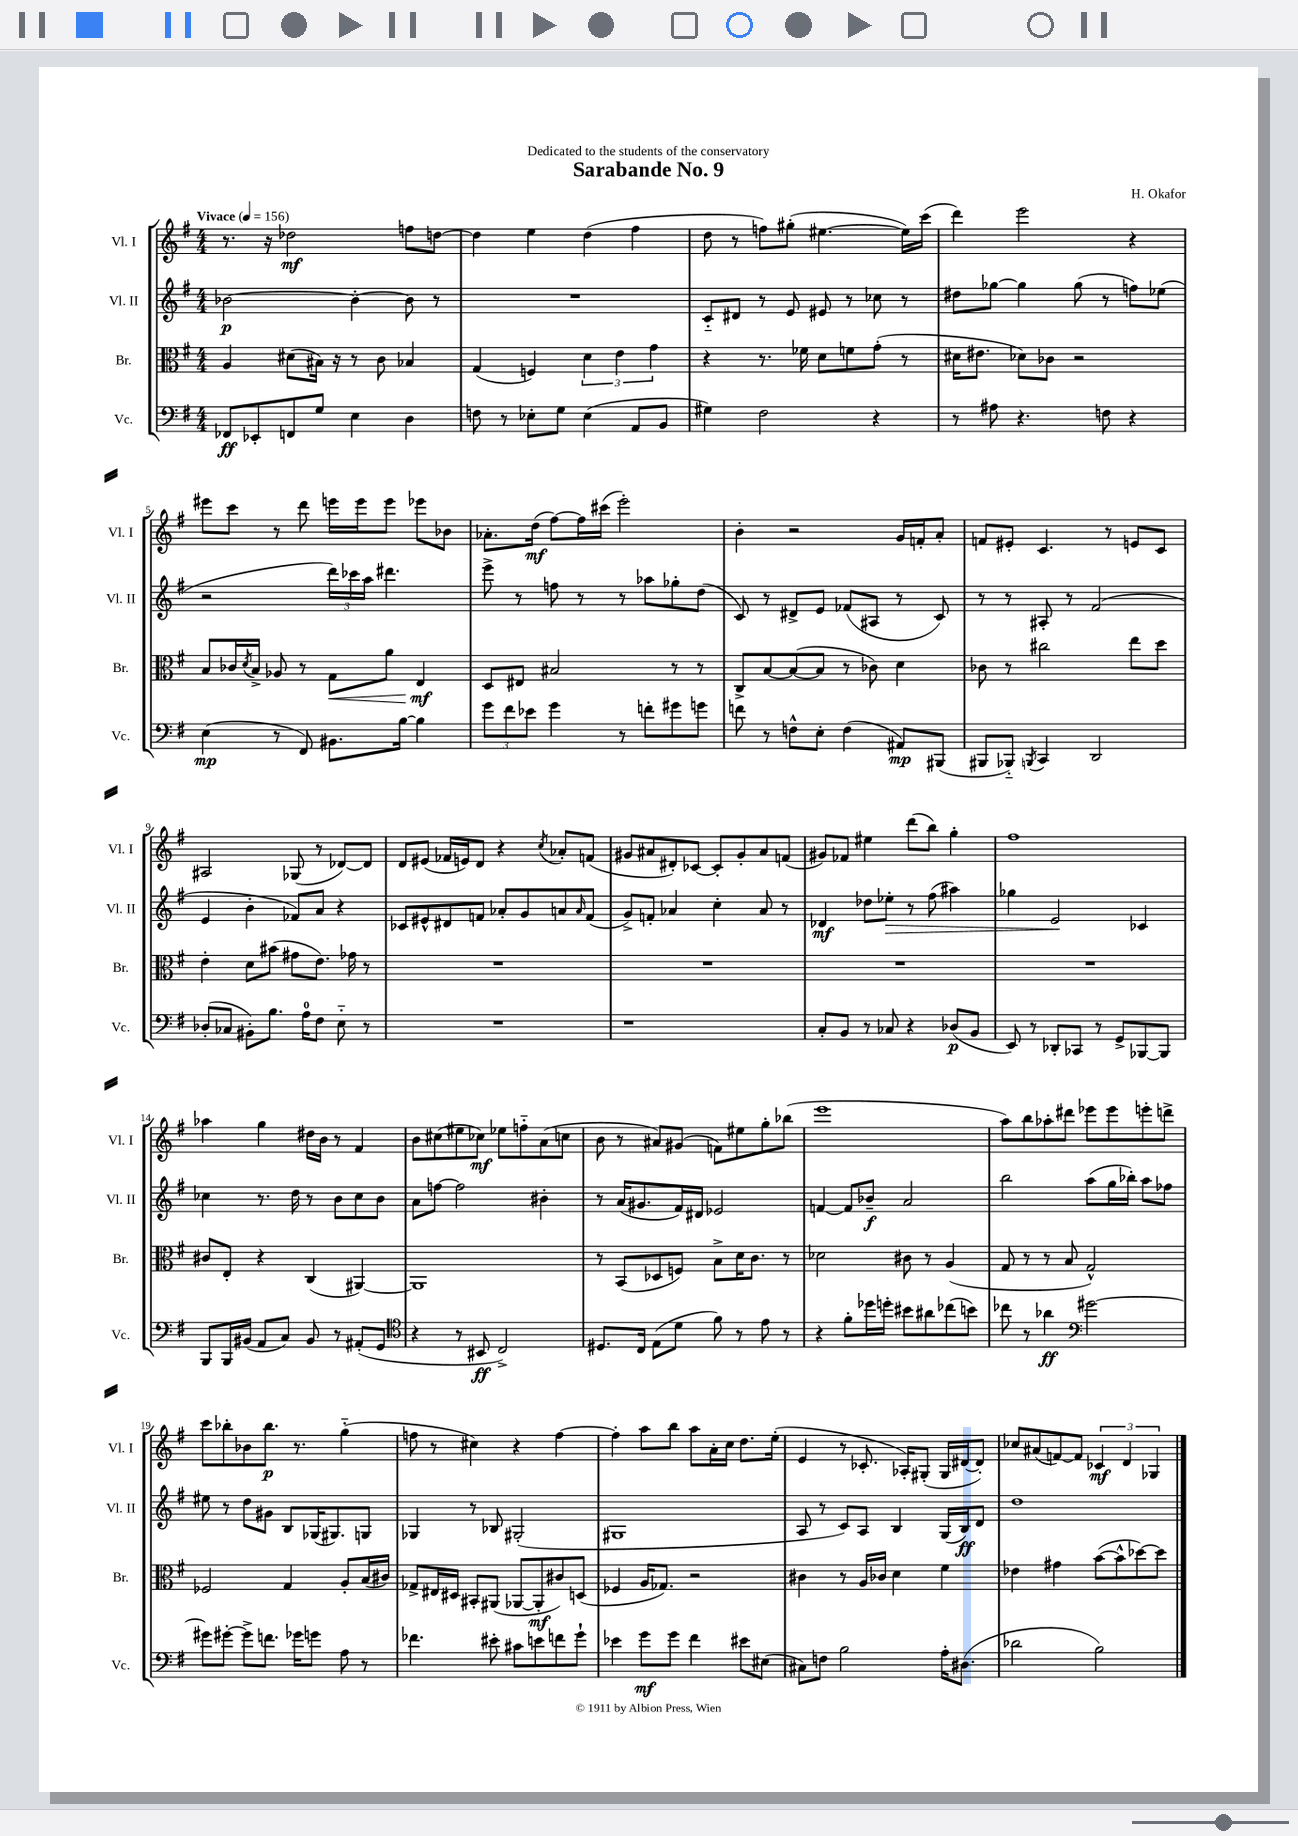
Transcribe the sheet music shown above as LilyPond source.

\header { title = "Sarabande No. 9" composer = "H. Okafor" dedication = "Dedicated to the students of the conservatory" }
<<
\new StaffGroup <<
\new Staff = "s0" \with { instrumentName = "Vl. I" shortInstrumentName = "Vl. I" } {
    \clef treble \key g \major \numericTimeSignature \time 4/4 \tempo "Vivace" 4 = 156
    r8. r16 des''2\mf f''8 d''8~ |
    d''4 e''4 d''4( fis''4 |
    d''8 r8 f''8) gis''8-.( eis''4.~ eis''16) c'''16( |
    d'''4) e'''2 r4 |
    eis'''8 c'''8 r8 d'''8 e'''16 e'''16 e'''8 ees'''8 bes'8 |
    aes'8.-. d''16\mf( fis''8~) fis''16 cis'''16( e'''2-.) |
    b'4-. r2 g'16 f'16-. a'8-. |
    f'8 eis'8-. c'4. r8 e'8 c'8 |
    ais2 ges8( r8 des'8~) des'8 |
    d'8 eis'8( fes'16 e'16) d'8 r4 \acciaccatura { c''8 } aes'8-. f'8( |
    gis'8 ais'8 dis'8-.) ces'8~ ces'8-. gis'8-. ais'8 f'8( |
    gis'8) fes'8 eis''4 d'''8( b''8) g''4-. |
    fis''1 |
    aes''4 g''4 dis''16 b'16 r8 fis'4 |
    b'8 cis''8( eis''8 ces''8\mf) ees''8 f''8-_ a'8( c''8 |
    b'8 r8 ais'8) gis'8( f'8) eis''8 g''8-. bes''8( |
    e'''1 |
    a''8) b''8 aes''8-. dis'''8 ees'''8 ees'''8 e'''8-. d'''8-> |
    c'''8 bes''8-. bes'8 bes''8.\p r8. g''4-_( |
    f''8 r8 cis''4) r4 f''4~ |
    f''4-. a''8 b''8 a''8 a'16-. c''16 d''8. e''16-.( |
    e'4 r8 ces'8.-. aes16-.) gis8-.( gis16 dis'16~ dis'8-.) |
    ces''8 ais'8( f'8~) f'8 \tuplet 3/2 { ces'4\mf d'4 ges4 } \bar "|." |
}
\new Staff = "s1" \with { instrumentName = "Vl. II" shortInstrumentName = "Vl. II" } {
    \clef treble \key g \major \numericTimeSignature \time 4/4
    bes'2~\p bes'4~-. bes'8 r8 |
    R1 |
    c'8-_ dis'8 r8 e'8 eis'8 r8 ces''8 r8 |
    dis''8 ges''8~ ges''4 ges''8( r8 f''8) ees''8( |
    r2 \tuplet 3/2 { d'''16) ces'''16 a''16 } dis'''4. |
    e'''8-> r8 f''8 r8 r8 aes''8 ges''8-. d''8( |
    c'8) r8 dis'8-> e'8 fes'8( ais8 r8 c'8) |
    r8 r8 ais8-. r8 fis'2( |
    e'4 b'4-. fes'8) a'8 r4 |
    ces'8 eis'8-^ dis'8 f'8 aes'8-. g'8 a'8 \grace { a'16 } f'8( |
    g'8->) f'8-. aes'4 c''4-. aes'8 r8 |
    des'4\mf des''8 ees''8-.\> r8 fis''8( ais''4) |
    ges''4 e'2\! ces'4 |
    ces''4 r8. d''16 r8 b'8 ces''8 b'8 |
    a'8 f''8~ f''2 bis'4-. |
    r8 a'16( gis'8. fis'16) dis'16 ees'2 |
    f'4~ f'8 bes'8--\f a'2 |
    b''2 a''8( g''16 bes''16-.) a''8 fes''8 |
    eis''8 r8 d''8 gis'8 b8 ges16( gis8.) g8 |
    ges4 r8 bes8 gis2-.( |
    gis1 |
    a8 r8 c'8) a8 b4 g16( b16\ff) d'8 |
    d''1 \bar "|." |
}
\new Staff = "s2" \with { instrumentName = "Br." shortInstrumentName = "Br." } {
    \clef alto \key g \major \numericTimeSignature \time 4/4
    a4 dis'8( bis16) r16 r8 c'8 bes4 |
    g4( f4) \tuplet 3/2 { d'4 e'4 g'4 } |
    r4 r8. fes'16 d'8 f'8 g'8-.( r8 |
    dis'16 eis'8. des'8) ces'8 r2 |
    b8 ces'16 \acciaccatura { d'8 } b16-> aes8 r8 g8\< a'8 e4\mf\! |
    d8 eis8 bis2 r8 r8 |
    c8-> b8~ b8~( b8 r8 ces'8) d'4 |
    ces'8 r8 cis''2 e''8 d''8 |
    e'4-. d'8 bis'8( gis'8 e'8.) ges'16 r8 |
    R1 |
    R1 |
    R1 |
    R1 |
    cis'8 e8-. r4 c4( ais,4~) |
    ais,1 |
    r8 b,8( des8 f8) b8-> d'16 c'8. r8 |
    des'2 cis'8 r8 a4( |
    g8 r8 r8 b8 g2-^) |
    fes2 g4 a8-. b16( cis'16) |
    ges8-> eis16 dis16 bis,8-. ais,8( aes,8~ aes,8-.\mf cis'8) d8( |
    fes4 a16 ges8.) r2 |
    cis'4 r8 a16 ces'16 d'4 fis'4 |
    ees'4 gis'4 b'8~( b'8-^ des''8~) des''8 \bar "|." |
}
\new Staff = "s3" \with { instrumentName = "Vc." shortInstrumentName = "Vc." } {
    \clef bass \key g \major \numericTimeSignature \time 4/4
    fes,8\ff ees,8-. f,8 g8 e4 d4 |
    f8 r8 ees8-. g8 ees4( a,8 b,8 |
    gis4) fis2 r4 |
    r8 ais8 r4. f8 r4 |
    e4\mp( r8 fis,8) bis,8. b16~ b4 |
    \tuplet 3/2 { g'8 fis'8 ees'8 } g'4 r8 f'8-. gis'8 g'8 |
    f'8 r8 f8-^ e8-. f4( ais,8\mp) bis,,8( |
    bis,,8 bes,,8-_) \acciaccatura { b,,8 } c,4 d,2 |
    des8-.( ces8 bis,8-.) b8. a16-0 fis8 e8-_ r8 |
    R1 |
    r1 |
    c8-. b,8 r8 ces8 r4 des8\p( b,8 |
    e,8) r8 des,8-. ces,8 r8 g,8-> bes,,8~ bes,,8 |
    b,,8 b,,16 bis,16( a,8 c8) bis,8 r8 ais,8-.( g,8 |
    \clef tenor r4 r8 bis,8\ff c2->) |
    dis8. c16 e8( d'8 fis'8) r8 e'8 r8 |
    r4 fis'8-. des''16 d''16-. bis'8 ais'8 ces''8( b'8) |
    ces''8 r8 aes'4\ff \clef bass gis'2~ |
    gis'8 gis'8~-. gis'8-> f'8. ges'16 g'8 a8 r8 |
    fes'4. eis'8-. cis'8 e'8 f'8 g'8-! |
    ees'4 g'8\mf g'8 fis'4 eis'8 eis8( |
    cis8) f8 b2 a16-. dis8.( |
    des'2 b2) \bar "|." |
}
>>
>>
